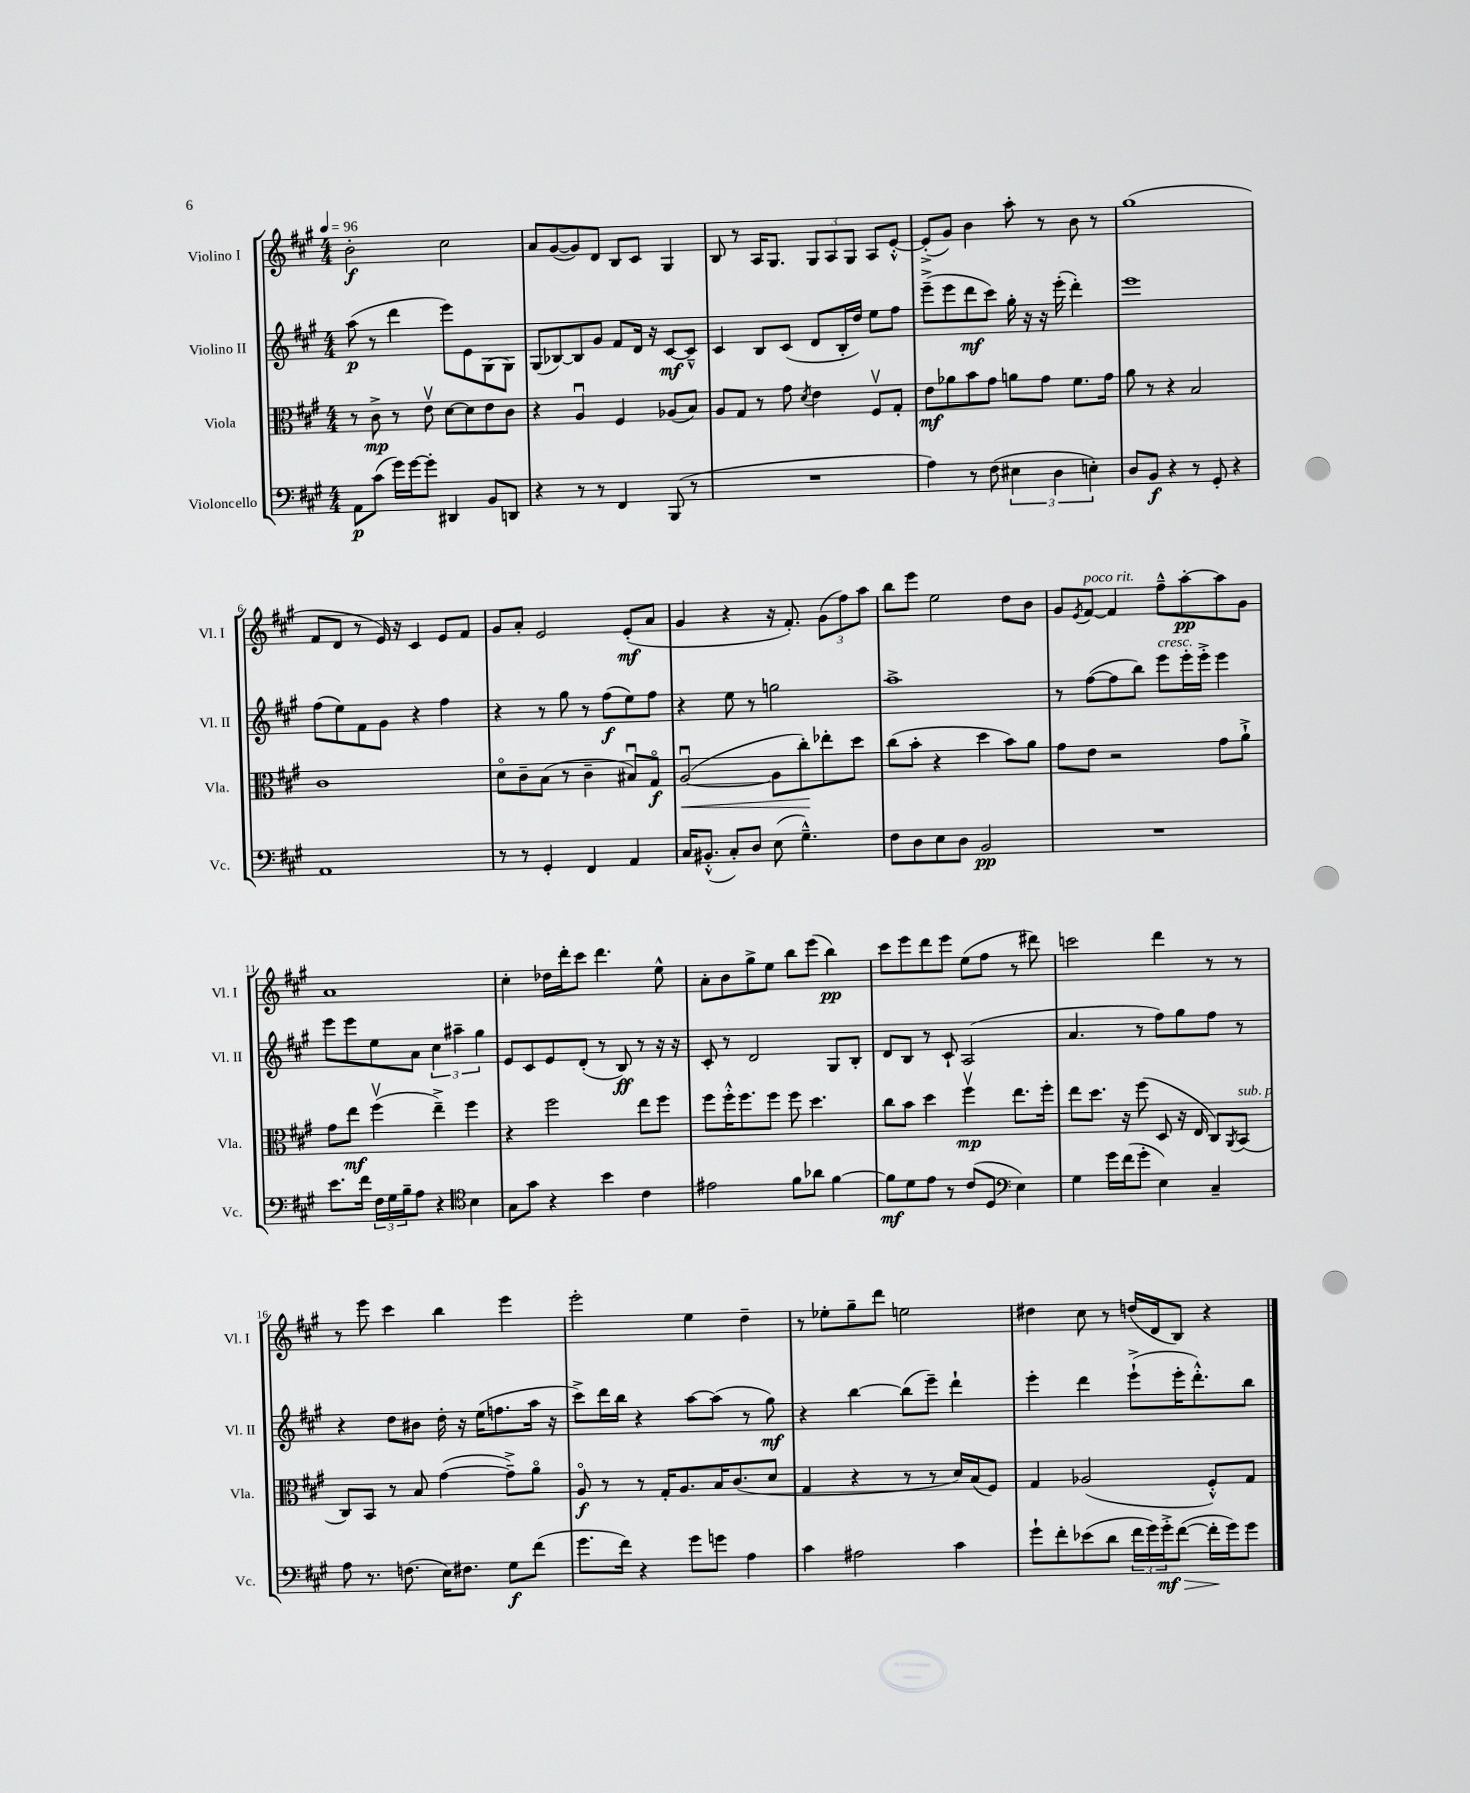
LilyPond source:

<<
\new StaffGroup <<
\new Staff = "s0" \with { instrumentName = "Violino I" shortInstrumentName = "Vl. I" } {
    \clef treble \key a \major \numericTimeSignature \time 4/4 \tempo 4 = 96
    b'2-.\f cis''2 |
    a'8 gis'8~( gis'8) d'8 b8 cis'8 gis4 |
    b8 r8 a16 gis8. \tuplet 3/2 { gis8 a8 gis8 } a8 e'8~-.-^ |
    e'8-.->( gis'8) b'4 a''8-. r8 b'8 r8 |
    gis''1( |
    fis'8 d'8 r8 e'16) r16 cis'4 e'8 fis'8 |
    gis'8 a'8-. e'2 e'8-.\mf( a'8 |
    gis'4 r4 r16 fis'8.-.) \tuplet 3/2 { gis'8( fis''8) a''8 } |
    b''8 e'''8 e''2 d''8 b'8 |
    gis'8 \acciaccatura { e'8 } fis'8~^\markup { \italic "poco rit." } fis'4 fis''8---^ a''8~-.\pp a''8 gis'8 |
    a'1 |
    cis''4-. des''16 d'''16-. cis'''8 d'''4. e''8-^ |
    a'8-. b'8 gis''8-> e''8 b''8 e'''8( b''4\pp) |
    cis'''8 e'''8 d'''8 e'''8 e''8( fis''8 r8 dis'''8) |
    c'''2 d'''4 r8 r8 |
    r8 e'''8 cis'''4 b''4 e'''4 |
    e'''2-. e''4 d''4-- |
    r8 ees''8-. gis''8-- d'''8 e''2 |
    dis''4 cis''8 r8 d''16( d'16 b8) r4 \bar "|." |
}
\new Staff = "s1" \with { instrumentName = "Violino II" shortInstrumentName = "Vl. II" } {
    \clef treble \key a \major \numericTimeSignature \time 4/4
    a''8\p( r8 d'''4 e'''8) e'8 gis8( gis8) |
    gis8( bes8~) bes8 gis'8 fis'8 d'16 r16 cis'8~\mf cis'8---^ |
    cis'4 b8 cis'8( d'8 b16-. d''16) e''8 fis''8 |
    e'''8--->( e'''8 d'''8\mf cis'''8) gis''16-. r16 r16 e'''16-.( d'''4-.) |
    e'''1 |
    fis''8( e''8) fis'8 gis'8 r4 fis''4 |
    r4 r8 gis''8 r8 fis''8\f( e''8) fis''8 |
    r4 e''8 r8 g''2 |
    a''1-> |
    r8 fis''8~( fis''8 b''8) e'''8^\markup { \italic "cresc." } e'''16-. e'''16-.-> e'''4 |
    e'''8 e'''8 e''8 a'8 \tuplet 3/2 { cis''4 ais''4-- gis''4 } |
    e'8 cis'8 e'8 d'8-.( r8 b8\ff) r8 r16 r16 |
    cis'8-. r8 d'2 gis8 b8-. |
    d'8 b8 r8 cis'8-! a2( |
    a'4. r8 fis''8) gis''8 fis''8 r8 |
    r4 d''8 bis'8 d''16-. r16 e''16( f''8. a''16 r16 |
    cis'''8->) d'''16 b''16 r4 a''8~ a''8( r8 gis''8\mf) |
    r4 b''4~ b''8( e'''8--) d'''4-! |
    e'''4-. d'''4 e'''8-!->( e'''16-. d'''8.-.-^) b''8 \bar "|." |
}
\new Staff = "s2" \with { instrumentName = "Viola" shortInstrumentName = "Vla." } {
    \clef alto \key a \major \numericTimeSignature \time 4/4
    r8 cis'8->\mp r8 e'8\upbow d'8~ d'8 e'8 cis'8 |
    r4 a4\downbow fis4 aes8( b8) |
    a8 gis8 r8 gis'8 \acciaccatura { d'8 } e'4 fis8\upbow gis8-. |
    e'8\mf aes'8 b'8 gis'8 a'8 gis'8 fis'8. gis'16 |
    a'8 r8 r4 b2 |
    cis'1 |
    d'8\flageolet cis'8-- b8( r8 cis'4-- bis8\downbow) gis8\flageolet\f |
    a2~\downbow\<( a8 cis''8-.\!) ees''8-. d''8 |
    cis''8( b'8-. r4 d''4 b'8) a'8 |
    gis'8 e'8 r2 gis'8 a'8-!-> |
    gis'8 e''8\mf fis''4\upbow( e''4--->) fis''4 |
    r4 fis''2 e''8 fis''8 |
    fis''8 fis''16-.-^ fis''8. fis''8 fis''8 d''4. |
    cis''8 b'8 d''4 fis''4\upbow\mp e''8. fis''16-. |
    e''8 d''8. r16 fis''8( d8 r16 e16 cis8) \acciaccatura { a,8 } b,8^\markup { \italic "sub. p" }( |
    cis8) b,8 r8 b8 gis'4~( gis'8--->) a'8\flageolet |
    a8\flageolet\f r8 r8 gis16-. a8. b16 cis'8.( d'8 |
    gis4 r4 r8 r8 d'16) b16( fis8) |
    gis4 aes2( fis8-.-^) gis8 \bar "|." |
}
\new Staff = "s3" \with { instrumentName = "Violoncello" shortInstrumentName = "Vc." } {
    \clef bass \key a \major \numericTimeSignature \time 4/4
    a,8\p cis'8( gis'16) gis'16~ gis'8-. dis,4 b,8 d,8 |
    r4 r8 r8 fis,4 b,,8( r8 |
    R1 |
    a4) r8 fis8( \tuplet 3/2 { eis4 d4 e4-.) } |
    d8 b,8\f r4 r8 gis,8-. r4 |
    a,1 |
    r8 r8 gis,4-. fis,4 a,4 |
    cis16 bis,8.-.-^( cis8-.) d8 e8( gis4.---^) |
    fis8 d8 e8 d8 b,2\pp |
    R1 |
    e'8. fis'16 \tuplet 3/2 { fis16 gis16 b16-- } a8 r4 \clef tenor b4 |
    gis8 gis'8 r4 b'4 cis'4 |
    eis'2 fis'8 aes'8 fis'4~ |
    fis'8\mf d'8 e'8 r8 cis'8( d8 \clef bass e4) |
    gis4 gis'16 fis'16( gis'8-. e4) cis4-- |
    a8 r8. f8.( e16) fis8. gis8\f fis'8( |
    gis'8. fis'16) r4 gis'8 g'8 a4 |
    cis'4 ais2 cis'4 |
    gis'8-! fis'8-. ees'8( d'8 \tuplet 3/2 { fis'16 gis'16) gis'16-.->\mf\> } fis'8~( fis'16-.\! gis'16) gis'8 \bar "|." |
}
>>
>>
